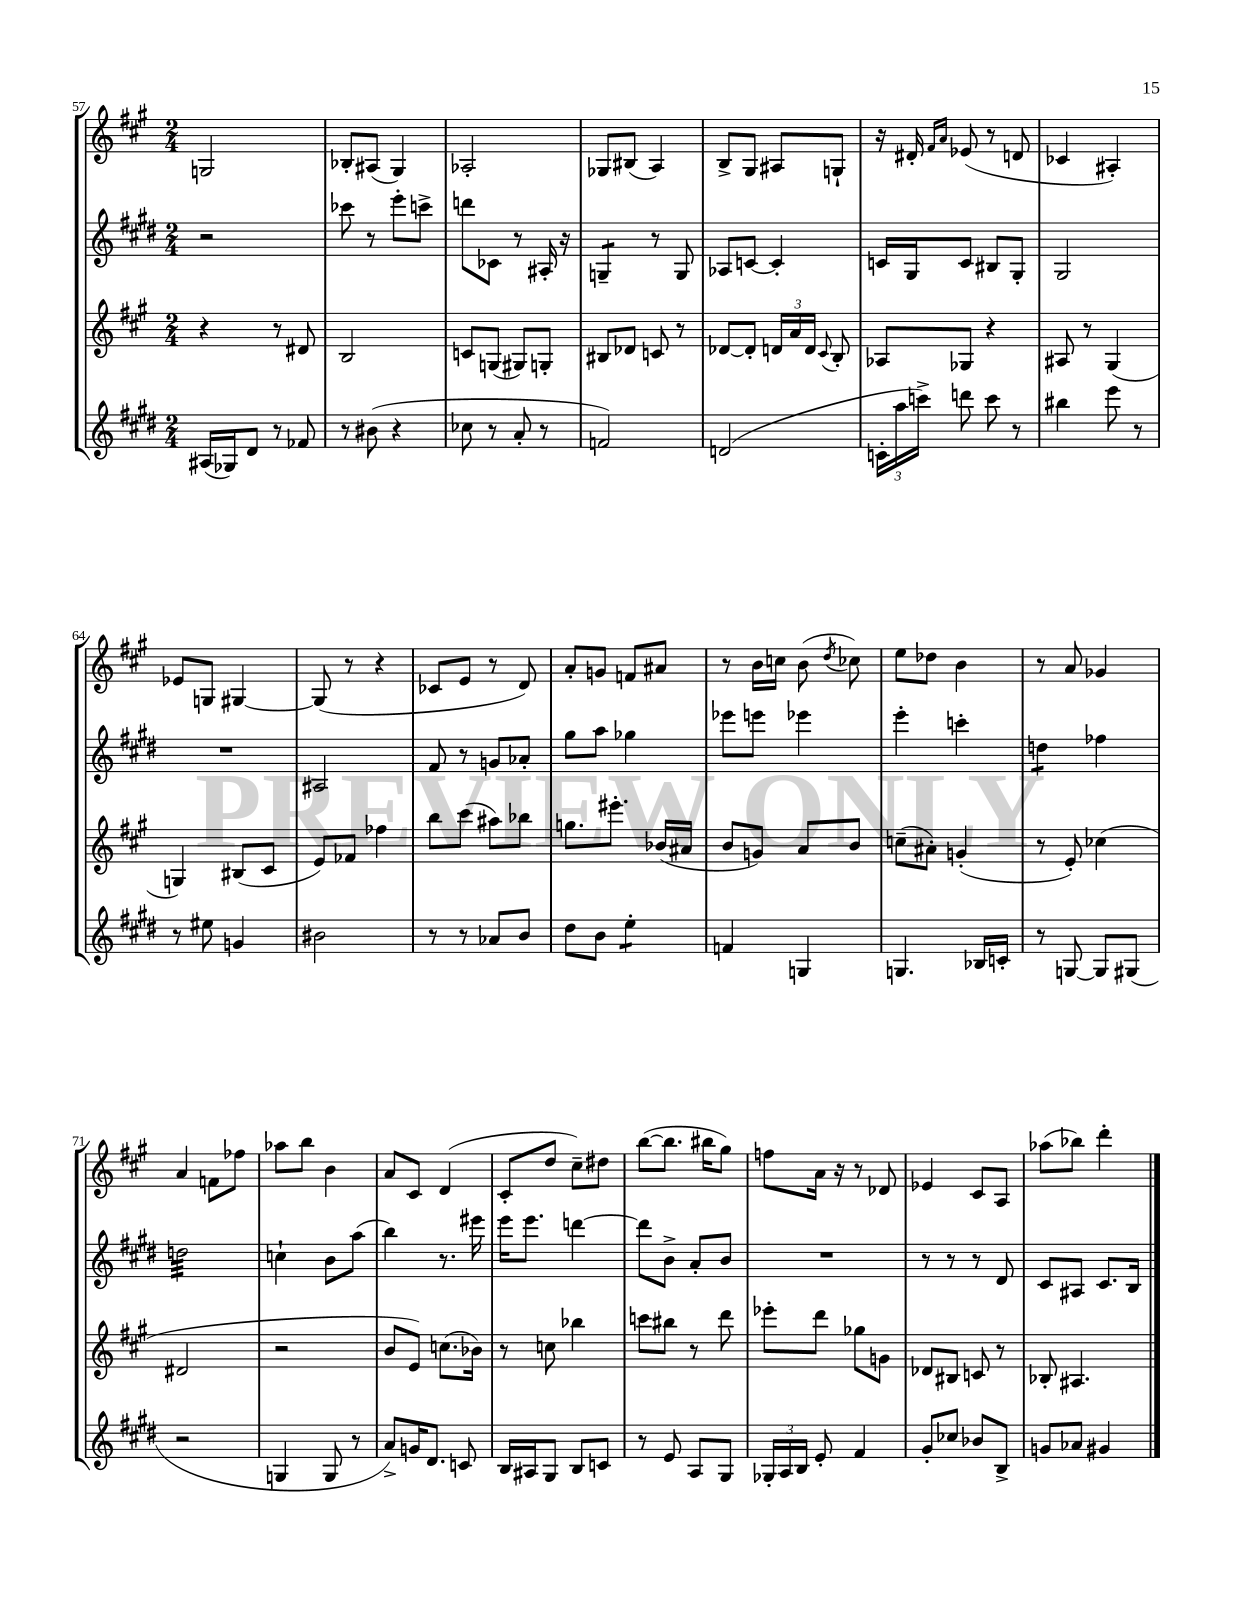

**kern	**kern	**kern	**kern
*staff4	*staff3	*staff2	*staff1
*clefG2	*clefG2	*clefG2	*clefG2
*k[f#c#g#d#]	*k[f#c#g#]	*k[f#c#g#d#]	*k[f#c#g#]
*M2/4	*M2/4	*M2/4	*M2/4
(16A#	4r	2r	2G
16G-)	.	.	.
8d#	.	.	.
8r	8r	.	.
8f-	8d#	.	.
=	=	=	=
8r	2B	8ccc-	8B-'
(8b#	.	8r	(8A#
4r	.	8eee'	4G#)
.	.	8ccc^	.
=	=	=	=
8cc-	8c	8ddd	2A-'
8r	(8G	8c-	.
8a'	8G#)	8r	.
8r	8G'	16A#'	.
.	.	16r	.
=	=	=	=
2f)	8B#	4G~	8G-
.	8d-	.	(8B#
.	8c	8r	4A)
.	8r	8G	.
=	=	=	=
(2d	[8d-	8A-	8B^
.	8d-']	[8c	8G#
.	24d	4c']	8A#
.	24a	.	.
.	24d	.	.
.	8qqc#	.	.
.	8B'	.	8G`
=	=	=	=
24c'	8A-	16c	16r
24aa	.	.	.
.	.	16G#	16d#'
24ccc^)	.	.	.
.	.	.	16qqf#
.	.	.	16qqa
8ddd	8G-	8c	(8e-
8ccc	4r	8B#	8r
8r	.	8G#'	8d
=	=	=	=
4bb#	8A#	2G#	4c-
.	8r	.	.
8eee	(4G#	.	4A#')
8r	.	.	.
=	=	=	=
8r	4G)	2r	8e-
8ee#	.	.	8G
4g	(8B#	.	[4G#
.	8c#	.	.
=	=	=	=
2b#	8e)	2A#	(8G#]
.	8f-	.	8r
.	4ff-	.	4r
=	=	=	=
8r	8bb	8f#	8c-
8r	(8ccc#	8r	8e
8a-	8aa#)	8g	8r
8b	8bb-	8a-'	8d)
=	=	=	=
8dd#	8.gg	8gg#	8a'
8b	.	8aa	8g
.	8.eee#'	.	.
4ee'	.	4gg-	8f
.	(16b-	.	8a#
.	16a#	.	.
=	=	=	=
4f	8b	8eee-	8r
.	8g)	8eee	16b
.	.	.	16cc
4G	8a	4eee-	(8b
.	.	.	8qdd
.	8b	.	8cc-)
=	=	=	=
4.G	(8cc~	4eee'	8ee
.	8a#')	.	8dd-
.	(4g'	4ccc'	4b
16B-	.	.	.
16c'	.	.	.
=	=	=	=
8r	8r	4dd	8r
[8G	8e')	.	8a
8G]	(4cc-	4ff-	4g-
(8G#	.	.	.
=	=	=	=
2r	2d#	2dd	4a
.	.	.	8f
.	.	.	8ff-
=	=	=	=
4G	2r	4cc`	8aa-
.	.	.	8bb
8G	.	8b	4b
8r	.	(8aa	.
=	=	=	=
8a^)	8b	4bb)	8a
16g	8e)	.	8c#
8.d#	.	.	.
.	(8.cc	8.r	(4d
8c	.	.	.
.	16b-)	16eee#	.
=	=	=	=
16B	8r	16eee	8c#'
16A#	.	8.eee	.
8G#	8cc	.	8dd
8B	4bb-	[4ddd	8cc#~)
8c	.	.	8dd#
=	=	=	=
8r	8ccc	8ddd]	([8bb
8e	8bb#	8b^	8.bb]
8A	8r	8a'	.
.	.	.	16bb#
8G#	8ddd	8b	8gg#)
=	=	=	=
24G-'	8eee-'	2r	8ff
24A	.	.	.
24B	.	.	.
8e'	8ddd	.	16a
.	.	.	16r
4f#	8gg-	.	8r
.	8g	.	8d-
=	=	=	=
8g#'	8d-	8r	4e-
8cc-	8B#	8r	.
8b-	8c	8r	8c#
8B^	8r	8d#	8A
=	=	=	=
8g	8B-'	8c#	(8aa-
8a-	4.A#	8A#	8bb-)
4g#	.	8.c#	4ddd'
.	.	16B	.
==	==	==	==
*-	*-	*-	*-
